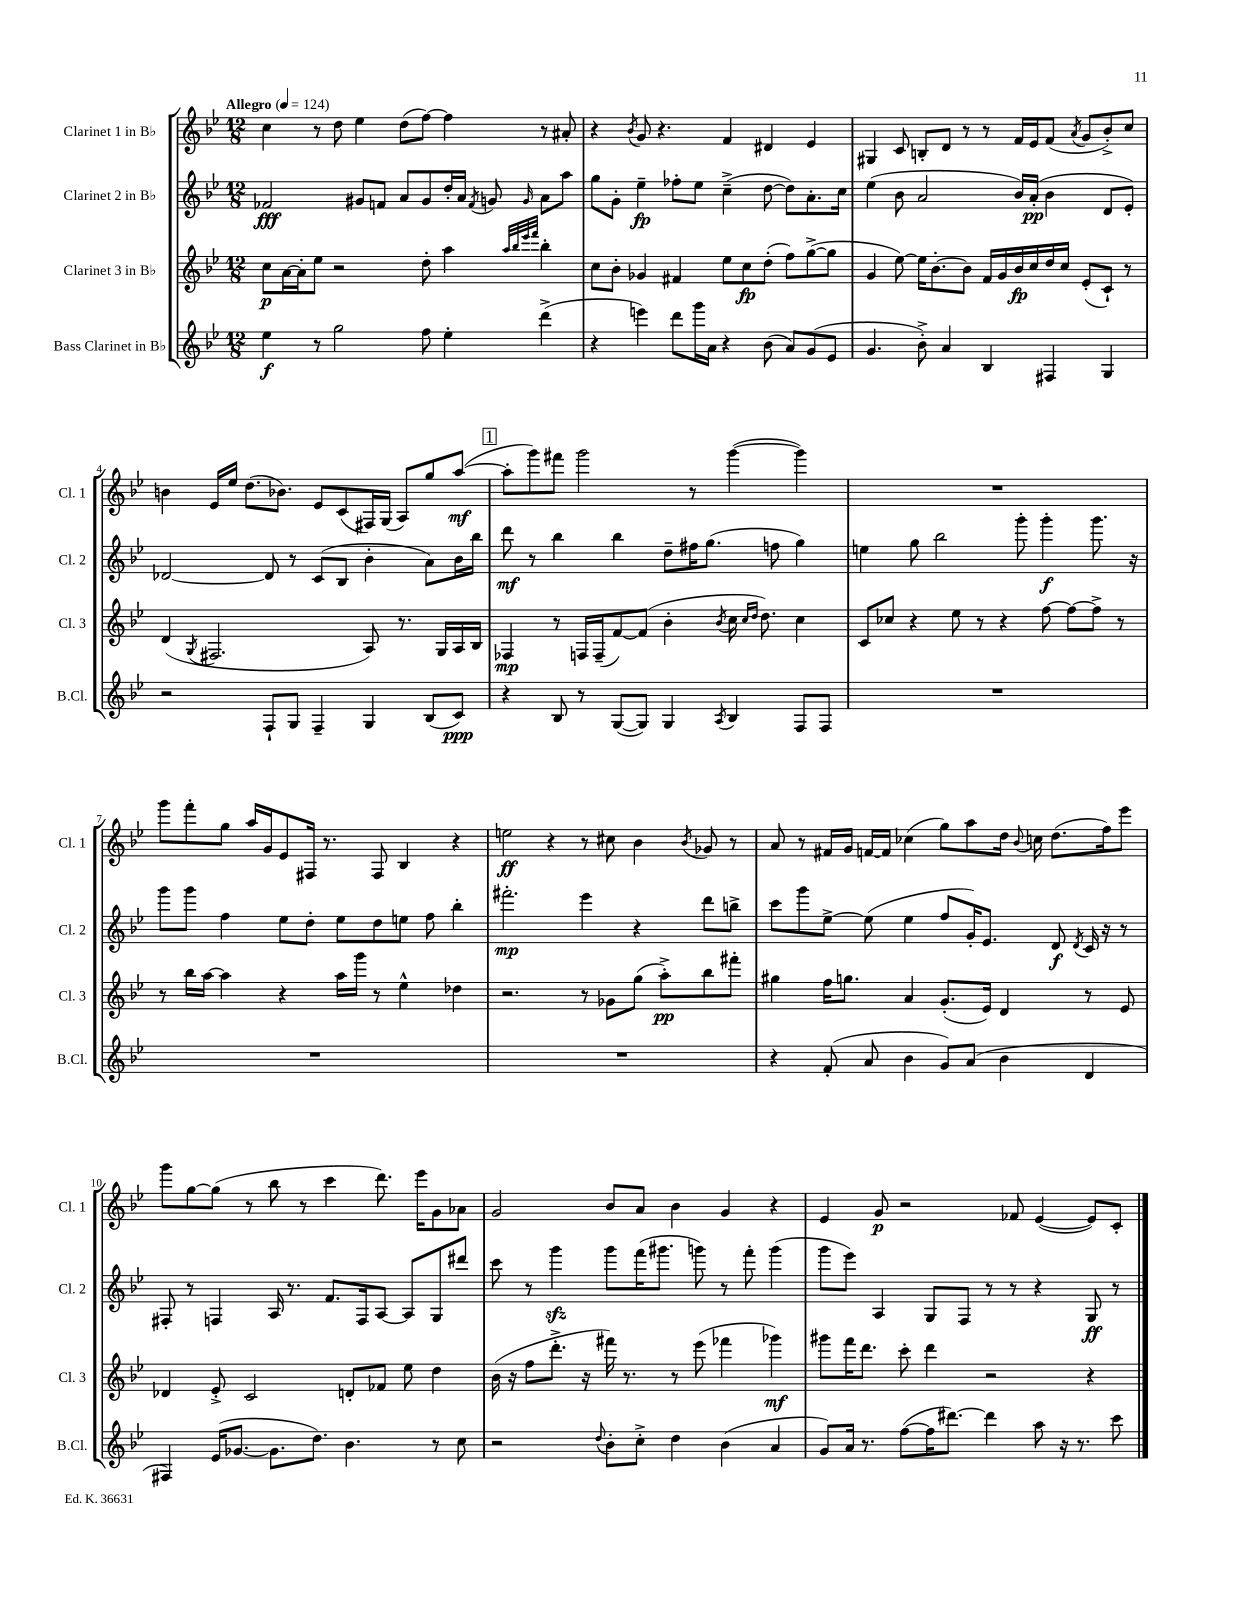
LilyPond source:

<<
\new StaffGroup <<
\new Staff = "s0" \with { instrumentName = "Clarinet 1 in Bb" shortInstrumentName = "Cl. 1" } {
    \clef treble \key bes \major \numericTimeSignature \time 12/8 \tempo "Allegro" 4 = 124
    \autoBeamOff c''4 r8 d''8 ees''4 d''8[( f''8]~) f''4 r8 ais'8-. |
    r4 \acciaccatura { bes'8 } g'8 r4. f'4 dis'4 ees'4 |
    gis4 c'8 b8[-. d'8] r8 r8 f'16[ ees'16 f'8]( \acciaccatura { a'8 } g'8[ bes'8-.->) c''8] |
    b'4 ees'16[ ees''16] d''8.[( bes'8.]) ees'8[ c'8( fis16) g16]( a8[) g''8 a''8]~\mf( |
    \mark \markup { \box "1" } a''8[-. g'''8) fis'''8] g'''2 r8 g'''4~( g'''4) |
    R1. |
    g'''8[ f'''8-. g''8] a''16[ g'16 ees'8 fis16] r8. fis8 bes4 r4 |
    e''2\ff r4 r8 cis''8 bes'4 \acciaccatura { bes'8 } ges'8 r8 |
    a'8 r8 fis'16[ g'16] f'16[~ f'16] ces''4( g''8[) a''8 d''16] \appoggiatura { bes'8 } c''16 d''8.[( f''16) ees'''8] |
    g'''8[ g''8~ g''8]( r8 bes''8 r8 c'''4 d'''8.) ees'''16[ g'8 aes'8] |
    g'2 bes'8[ a'8] bes'4 g'4 r4 |
    ees'4 g'8\p r2 fes'8 ees'4~( ees'8[) c'8]-. \bar "|." |
}
\new Staff = "s1" \with { instrumentName = "Clarinet 2 in Bb" shortInstrumentName = "Cl. 2" } {
    \clef treble \key bes \major \numericTimeSignature \time 12/8
    \autoBeamOff fes'2\fff gis'8[ f'8] a'8[ gis'8 d''16-. a'16] \acciaccatura { f'8 } g'8 \grace { g'16 } a'8[ a''8] |
    g''8[ g'8]-. ees''4--\fp fes''8[-. ees''8] c''4--->( d''8~ d''8[) a'8.-. c''16] |
    ees''4( bes'8 a'2 bes'16[) a'16]-.\pp( bes'4 d'8[ ees'8]-.) |
    des'2~ des'8 r8 c'8[( bes8] bes'4-. a'8[) bes'16 bes''16] |
    \mark \markup { \box "1" } d'''8\mf r8 bes''4 bes''4 d''8[-- fis''16 g''8.]( f''8 g''4) |
    e''4 g''8 bes''2 g'''8-. g'''4-.\f g'''8. r16 |
    g'''8[ g'''8] f''4 ees''8[ d''8]-. ees''8[ d''8 e''8] f''8 bes''4-. |
    fis'''2.-.\mp ees'''4 r4 d'''8[ b''8]-> |
    c'''8[ g'''8 ees''8]~-> ees''8( ees''4 f''8[ g'16-.) ees'8.] d'8\f \acciaccatura { d'8 } c'16 r16 r8 |
    fis8-. r8 f4 a16 r8. f'8.[ f16 a8]~ a8[ g8 dis'''8] |
    c'''8 r8 g'''4\sfz g'''8[ f'''16( gis'''8.] g'''8) r8 f'''8-. g'''4( |
    g'''8[ ees'''8]) a4 g8[ f8] r8 r8 r4 g8\ff r8 \bar "|." |
}
\new Staff = "s2" \with { instrumentName = "Clarinet 3 in Bb" shortInstrumentName = "Cl. 3" } {
    \clef treble \key bes \major \numericTimeSignature \time 12/8
    \autoBeamOff c''8[\p a'16~ a'16-. ees''8] r2 d''8-. a''4 \grace { a''32[ bes''32 ees'''32 f'''32] } bes''4-. |
    c''8[ bes'8]-. ges'4 fis'4 ees''8[ c''8\fp d''8]-.( f''8[) g''8~->( g''8] |
    g'4 ees''8~) ees''16[ bes'8.~-. bes'8] f'16[ g'16 bes'16\fp c''16 d''16 c''16] ees'8[-.( c'8]-!) r8 |
    d'4( \acciaccatura { g8 } fis2. a8) r8. g16[ a16 bes16] |
    \mark \markup { \box "1" } fes4\mp r8 f16[ f16--( f'8~) f'8]( bes'4-. \acciaccatura { bes'8 } c''16 \grace { c''16[ d''16] } d''8.) c''4 |
    c'8[ ces''8] r4 ees''8 r8 r4 f''8~ f''8[~ f''8]-> r8 |
    r8 bes''16[ a''16]~ a''4 r4 a''16[ g'''16] r8 ees''4-^ des''4 |
    r2. r8 ges'8[ g''8]( a''8[-.->\pp) bes''8 fis'''8]-. |
    gis''4 f''16[ g''8.] a'4 g'8.[-.( ees'16]) d'4 r8 ees'8 |
    des'4 ees'8-.-> c'2 d'8[-. fes'8] ees''8 d''4 |
    bes'16( r16 f''8[ d'''8.]-.-> r16 fis'''16) r8. r8 ees'''8( fes'''4 ges'''4\mf) |
    gis'''8[ f'''16 d'''8.] c'''8-. d'''4 r2 r4 \bar "|." |
}
\new Staff = "s3" \with { instrumentName = "Bass Clarinet in Bb" shortInstrumentName = "B.Cl." } {
    \clef treble \key bes \major \numericTimeSignature \time 12/8
    \autoBeamOff ees''4\f r8 g''2 f''8 ees''4-. d'''4->( |
    r4 e'''4) d'''8[ g'''16 a'16] r4 bes'8( a'8[) g'8( ees'8] |
    g'4. bes'8-.->) a'4 bes4 fis4 g4 |
    r2 f8[-! g8] f4-- g4 bes8[( c'8]\ppp) |
    \mark \markup { \box "1" } r4 bes8 r8 g8[~( g8]) g4 \acciaccatura { a8 } bes4 f8[ f8] |
    R1. |
    R1. |
    R1. |
    r4 f'8-.( a'8 bes'4 g'8[) a'8]( bes'4 d'4 |
    fis4) ees'16[( ges'8.]~ ges'8.[ d''8.]) bes'4. r8 c''8 |
    r2 \appoggiatura { d''8 } bes'8[-. c''8]-.-> d''4 bes'4( a'4 |
    g'8[) a'16] r8. f''8[~( f''16 dis'''8.]~) dis'''4 a''8 r16 r8. c'''8 \bar "|." |
}
>>
>>
